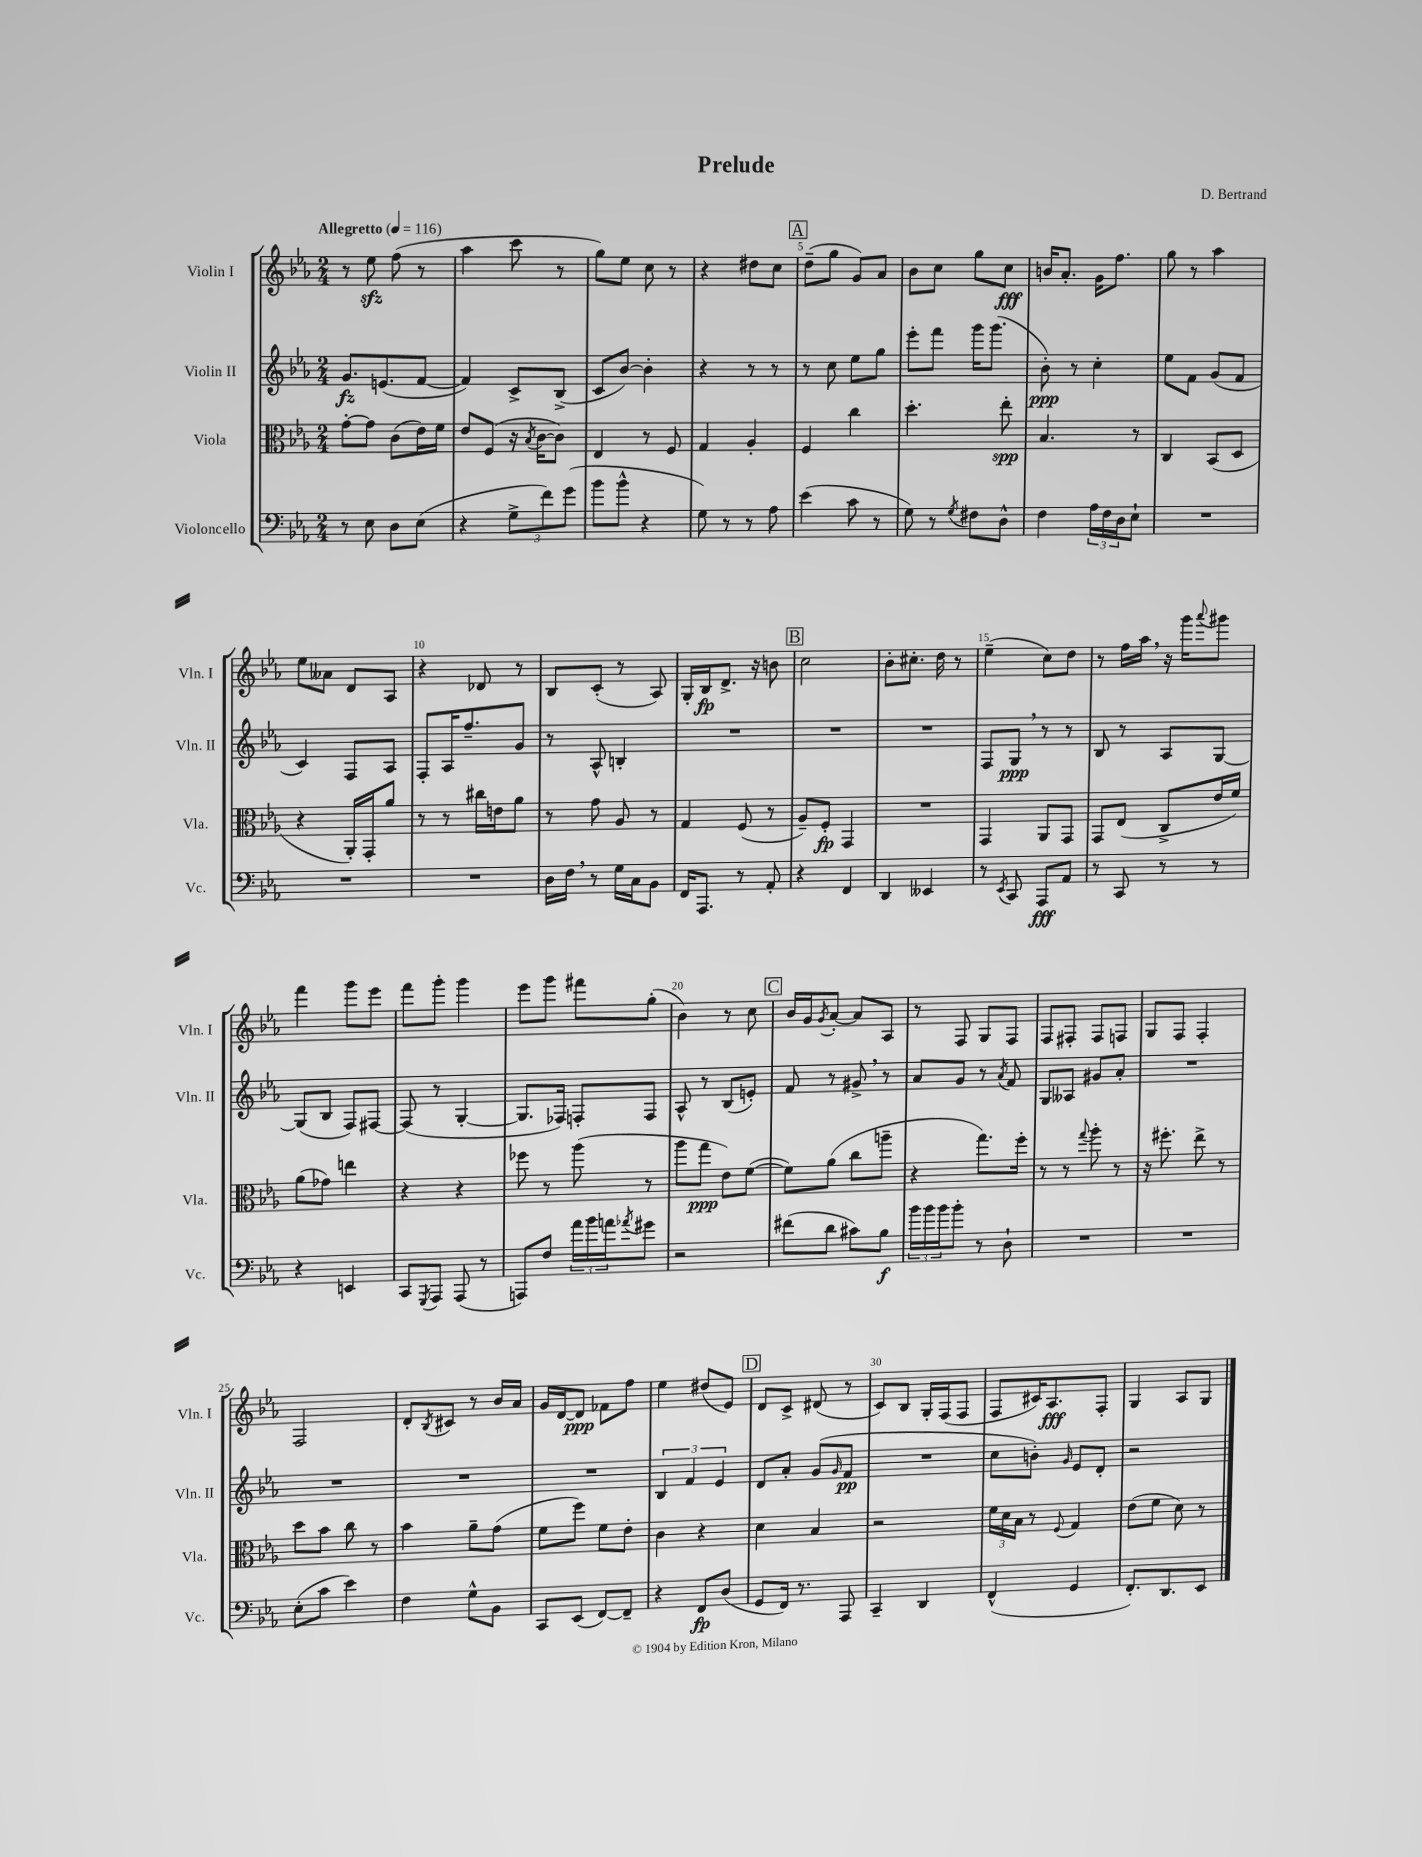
\header { title = "Prelude" composer = "D. Bertrand" }
<<
\new StaffGroup <<
\new Staff = "s0" \with { instrumentName = "Violin I" shortInstrumentName = "Vln. I" } {
    \clef treble \key ees \major \numericTimeSignature \time 2/4 \tempo "Allegretto" 4 = 116
    r8 ees''8\sfz f''8( r8 |
    aes''4 c'''8 r8 |
    g''8) ees''8 c''8 r8 |
    r4 dis''8 c''8 |
    \mark \markup { \box "A" } d''8--( g''8 g'8) aes'8 |
    bes'8 c''8 g''8 c''8\fff |
    b'16 aes'8.-. g'16 f''8. |
    g''8 r8 aes''4 |
    ees''8 aeses'8 d'8 aes8 |
    r4 des'8 r8 |
    bes8 c'8-.( r8 aes8) |
    g16-. bes16\fp d'8.-> r16 b'8 |
    \mark \markup { \box "B" } c''2 |
    bes'8-. cis''8.-. d''16 r8 |
    ees''4--( c''8) d''8 |
    r8 f''16 aes''16 \breathe r16 g'''16 \appoggiatura { aes'''8 } gis'''8 |
    f'''4 g'''8 ees'''8 |
    f'''8 g'''8-. g'''4 |
    ees'''8 g'''8 fis'''8 g''8-.( |
    bes'4) r8 c''8 |
    \mark \markup { \box "C" } bes'16 g'16 \acciaccatura { g'8 } aes'8~-. aes'8 aes8 |
    r8 f8 g8 f8 |
    f8 fis8-. fis8 f8 |
    g8 f8 f4-. |
    f2 |
    d'8-. \acciaccatura { bes8 } cis'8 r8 bes'16 aes'16 |
    g'16 d'16~ d'8\ppp fes'8 f''8 |
    ees''4 dis''8( ees'8) |
    \mark \markup { \box "D" } d'8 c'8-> dis'8( r8 |
    c'8) bes8 g16-. f16( f8 |
    f8 cis'16) aes8.\fff f8-. |
    g4 aes8 g8 \bar "|." |
}
\new Staff = "s1" \with { instrumentName = "Violin II" shortInstrumentName = "Vln. II" } {
    \clef treble \key ees \major \numericTimeSignature \time 2/4
    g'8.\fz e'8.( f'8~ |
    f'4) c'8-> bes8->( |
    c'8 bes'8~) bes'4-. |
    r4 r8 r8 |
    \mark \markup { \box "A" } r8 c''8 ees''8 g''8 |
    ees'''8-. f'''8 g'''16 g'''8.( |
    bes'8-.\ppp) r8 c''4-. |
    ees''8 f'8 g'8( f'8 |
    c'4) f8 aes8 |
    f8-. aes16 f''8.-- g'8 |
    r8 aes8-^ b4-. |
    R2 |
    \mark \markup { \box "B" } R2 |
    R2 |
    f8 g8\ppp \breathe r8 r8 |
    bes8 r8 aes8 g8~ |
    g8( bes8 f8) fis8~ |
    fis8( r8 g4~-. |
    g8. fes16) f8-. f8 |
    aes8-^ r8 bes8( e'8-.) |
    \mark \markup { \box "C" } f'8 r8 gis'8-> \breathe r8 |
    aes'8 g'8 r8 \acciaccatura { aes'8 } f'8 |
    g8 aeses8 gis'8 aes'8-. |
    R2 |
    R2 |
    R2 |
    R2 |
    \tuplet 3/2 { bes4 f'4 ees'4 } |
    \mark \markup { \box "D" } d'8 aes'8-. g'8( \grace { g'16 } f'8\pp |
    R2 |
    c''8 b'8-.) \grace { g'16 } ees'8 d'8-. |
    r2 \bar "|." |
}
\new Staff = "s2" \with { instrumentName = "Viola" shortInstrumentName = "Vla." } {
    \clef alto \key ees \major \numericTimeSignature \time 2/4
    g'8~-. g'8 c'8( ees'16) f'16 |
    ees'8 f8( r16 \acciaccatura { bes8 } c'16~ c'8) |
    ees4 r8 f8 |
    g4 aes4-. |
    \mark \markup { \box "A" } f4 c''4 |
    d''4.-. ees''8-.\spp |
    bes4. r8 |
    c4 bes,8( d8 |
    r4 aes,16-.) g,16-. aes'8 |
    r8 r8 cis''16 e'16 aes'8 |
    r8 g'8 aes8 r8 |
    g4 f8( r8 |
    \mark \markup { \box "B" } aes8--) f8-.\fp g,4 |
    R2 |
    g,4 aes,8 g,8 |
    g,8 ees8( c8-> ees'16 f'16) |
    aes'8( ges'8) e''4 |
    r4 r4 |
    fes''8 r8 aes''8( r8 |
    aes''8 g''8\ppp ees'8) f'8~( |
    \mark \markup { \box "C" } f'8) aes'8( c''8 a''8-- |
    r4 g''8.) f''16-. |
    r8 r8 \appoggiatura { g''8 } aes''8-. r8 |
    r16 fis''8.-. ees''8-> r8 |
    d''8 bes'8 c''8 r8 |
    bes'4 aes'8-- g'8( |
    f'8 f''8) f'8 ees'8-. |
    c'4 r4 |
    \mark \markup { \box "D" } d'4 bes4 |
    r2 |
    \tuplet 3/2 { f'16 d'16 bes16 } r8 \appoggiatura { f8 } g4 |
    ees'8( f'8 d'8) r8 \bar "|." |
}
\new Staff = "s3" \with { instrumentName = "Violoncello" shortInstrumentName = "Vc." } {
    \clef bass \key ees \major \numericTimeSignature \time 2/4
    r8 ees8 d8 ees8( |
    r4 \tuplet 3/2 { g8-> f'8) g'8( } |
    bes'8 bes'8-^ r4 |
    g8) r8 r8 aes8 |
    \mark \markup { \box "A" } ees'4( c'8 r8 |
    g8) r8 \acciaccatura { g8 } fis8 d8-^ |
    f4 \tuplet 3/2 { aes16 f16 d16 } ees8-! |
    R2 |
    R2 |
    R2 |
    d16 f16 \breathe r8 g16 c16 bes,8 |
    f,16 aes,,8. r8 aes,8-. |
    \mark \markup { \box "B" } r4 f,4 |
    d,4 eeses,4 |
    r8 \acciaccatura { ees,8 } c,8 aes,,8\fff aes,8 |
    r8 c,8 r8 r8 |
    r4 e,4 |
    c,8 \acciaccatura { g,,8 } aes,,8 aes,,8( r8 |
    a,,8) f8 \tuplet 3/2 { aes'16 bes'16 a'16 } \acciaccatura { aes'8 } gis'8 |
    r2 |
    \mark \markup { \box "C" } fis'8( d'8 cis'8) bes8\f |
    \tuplet 3/2 { bes'16 bes'16 bes'16 } bes'8-. r8 d8-! |
    R2 |
    R2 |
    ees8-.( c'8 ees'4) |
    f4 g8-^ bes,8 |
    c,8 ees,8( f,8~) f,8-- |
    r4 f,8\fp d8( |
    \mark \markup { \box "D" } g,8 f,16) r8. aes,,8 |
    c,4-- d,4 |
    f,4-^( g,4 |
    f,8.-.) d,8. ees,8 \bar "|." |
}
>>
>>
\layout { \context { \Score \override BarNumber.break-visibility = ##(#f #t #t) barNumberVisibility = #(every-nth-bar-number-visible 5) } }
